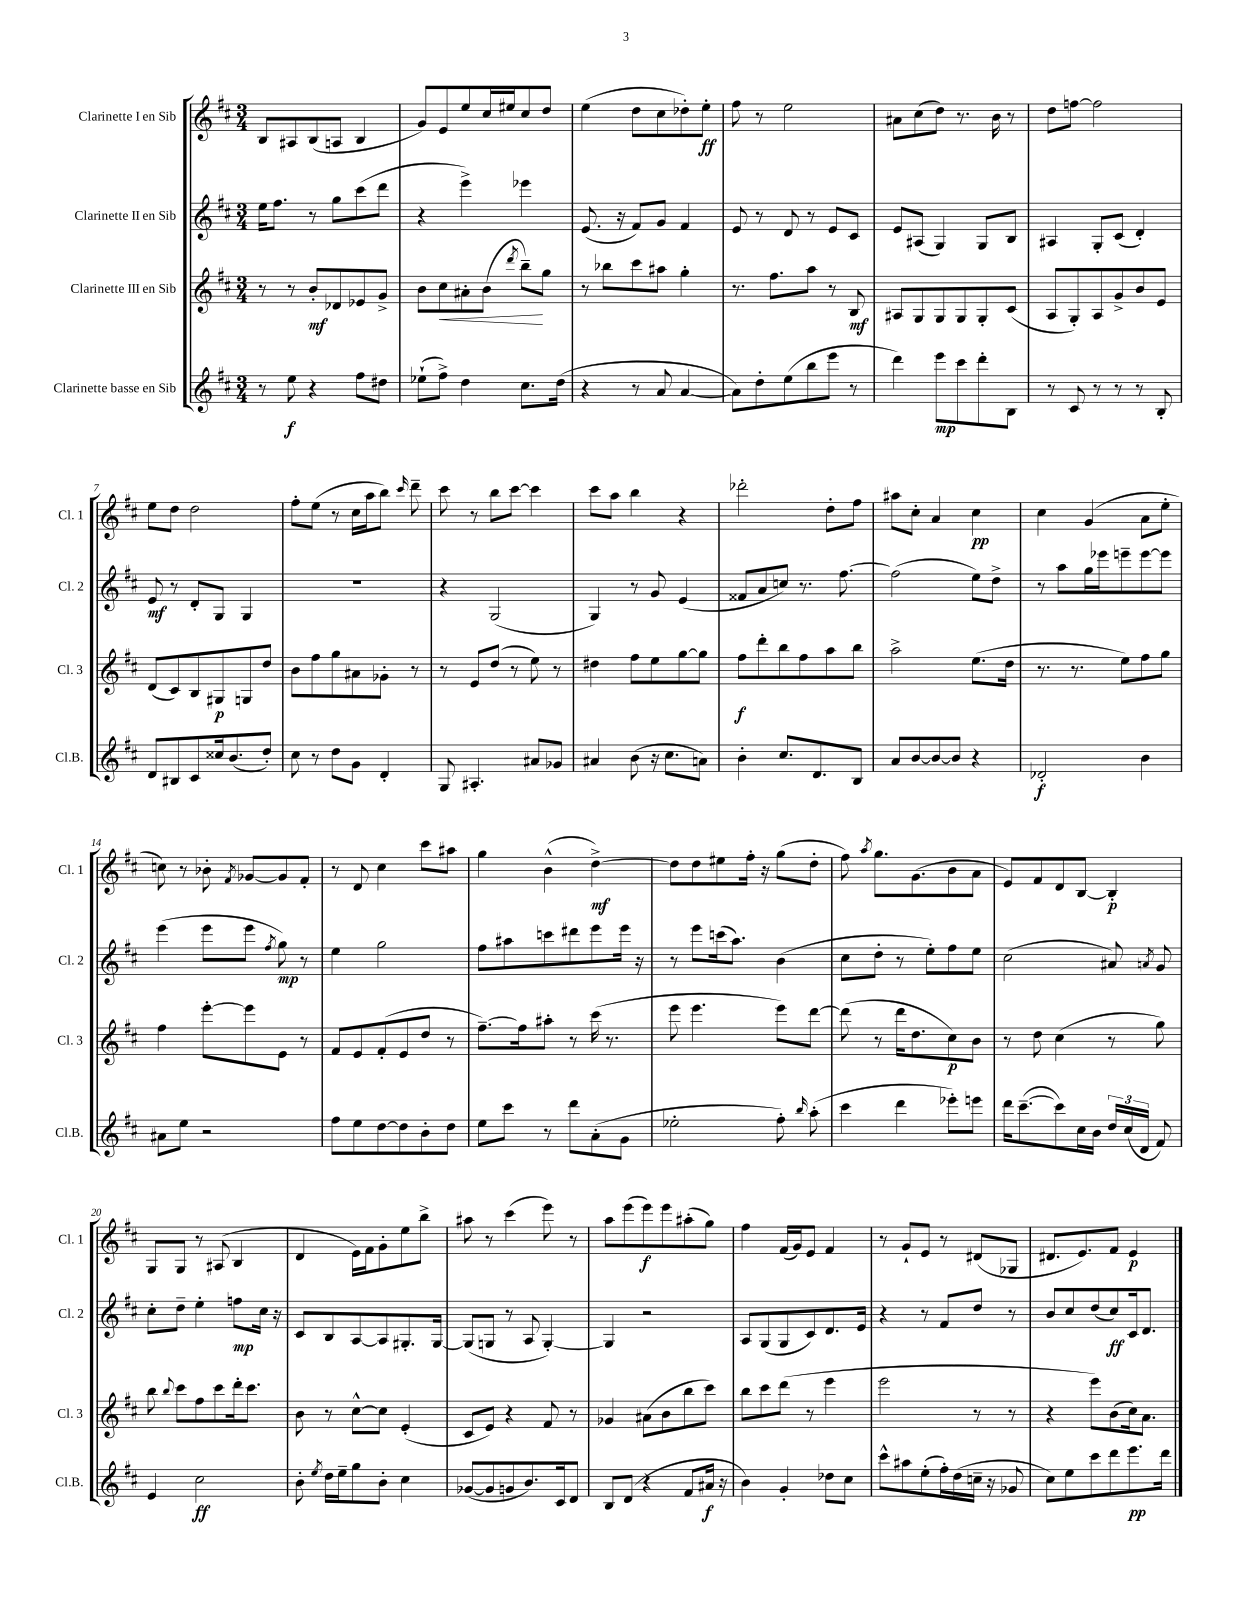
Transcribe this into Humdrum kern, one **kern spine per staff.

**kern	**dynam	**kern	**dynam	**kern	**dynam	**kern	**dynam
*part4	*part4	*part3	*part3	*part2	*part2	*part1	*part1
*staff4	*staff4	*staff3	*staff3	*staff2	*staff2	*staff1	*staff1
*I"Clarinette basse en Sib	*	*I"Clarinette III en Sib	*	*I"Clarinette II en Sib	*	*I"Clarinette I en Sib	*
*I'Cl.B.	*	*I'Cl. 3	*	*I'Cl. 2	*	*I'Cl. 1	*
*clefG2	*	*clefG2	*	*clefG2	*	*clefG2	*
*k[f#c#]	*	*k[f#c#]	*	*k[f#c#]	*	*k[f#c#]	*
*M3/4	*	*M3/4	*	*M3/4	*	*M3/4	*
=1	=1	=1	=1	=1	=1	=1	=1
8r	.	8r	.	16ee\KL	.	8B/L	.
.	.	.	.	8.ff#\J	.	.	.
8ee\	f	8r	.	.	.	8A#X/	.
4r	.	8b'/L	mf	8r	.	(8B/	.
.	.	8d-X/	.	8gg\L	.	8An/J	.
8ff#\L	.	8e-X/	.	(8ccc#\	.	4B/	.
8dd#X\J	.	8g^/J	.	8ddd\J	.	.	.
=2	=2	=2	=2	=2	=2	=2	=2
(8ee-X`\L	.	8b\L	.	4r	.	8g/L)	.
!	!	!	!LO:HP:b	!	!	!	!
8ff#^\J)	.	8cc#\	<	.	.	8e/	.
4dd\	.	8a#X'\	.	4eee^\)	.	8ee/	.
.	.	(8b\J	.	.	.	16cc#/L	.
.	.	.	.	.	.	16ee#X/J	.
.	.	8qddd/	.	.	.	.	.
8.cc#\L	.	8bb~\L)	.	4eee-X\	.	8cc#/	.
.	.	8gg\J	[	.	.	8dd/J	.
(16dd\Jk	.	.	.	.	.	.	.
=3	=3	=3	=3	=3	=3	=3	=3
4r	.	8r	.	(8.e/	.	(4ee\	.
.	.	8bb-X\L	.	.	.	.	.
.	.	.	.	16r	.	.	.
8r	.	8ccc#\	.	8f#/L)	.	8dd\L	.
8a/	.	8aa#X\J	.	8g/J	.	8cc#\	.
[4a/	.	4gg'\	.	4f#/	.	8dd-X'\)	.
.	.	.	.	.	.	8ee'\J	ff
=4	=4	=4	=4	=4	=4	=4	=4
8a\L])	.	8.r	.	8e/	.	8ff#\	.
8dd'\	.	.	.	8r	.	8r	.
.	.	8.ff#\L	.	.	.	.	.
(8ee\	.	.	.	8d/	.	2ee\	.
8bb\	.	8aa\J	.	8r	.	.	.
8eee\J	.	8r	.	8e/L	.	.	.
8r	.	8B/	mf	8c#/J	.	.	.
=5	=5	=5	=5	=5	=5	=5	=5
4ddd\)	.	8A#X/L	.	8e/L	.	8a#X\L	.
.	.	8G/	.	(8A#X/J	.	(8cc#\	.
8eee\L	mp	8G/	.	4G/)	.	8dd\J)	.
8ccc#\	.	8G/	.	.	.	8.r	.
8ddd'\	.	8G'/	.	8G/L	.	.	.
.	.	.	.	.	.	16b\	.
8B\J	.	(8c#/J	.	8B/J	.	8r	.
=6	=6	=6	=6	=6	=6	=6	=6
8r	.	8A/L	.	4A#X/	.	8dd\L	.
8c#/	.	8G'/)	.	.	.	[8ffn\J	.
8r	.	8A/	.	8G'/L	.	2ff\]	.
8r	.	8g^/	.	(8c#/J	.	.	.
8r	.	8b/	.	4d'/)	.	.	.
8B'/	.	8e/J	.	.	.	.	.
!!LO:LB:g=z
=7	=7	=7	=7	=7	=7	=7	=7
8d/L	.	(8d/L	.	8e/	mf	8ee\L	.
8B#X/	.	8c#/)	.	8r	.	8dd\J	.
8c#/	.	8B/	.	8d'/L	.	2dd\	.
16cc##X/k	.	8G#X/	p	8G/J	.	.	.
(8.b/	.	.	.	.	.	.	.
.	.	8Gn/	.	4G/	.	.	.
8dd'/J)	.	8dd/J	.	.	.	.	.
=8	=8	=8	=8	=8	=8	=8	=8
8cc#\	.	8b\L	.	2.r	.	8ff#'\L	.
8r	.	8ff#\	.	.	.	(8ee\J	.
8dd\L	.	8gg\	.	.	.	8r	.
8g\J	.	8a#X\	.	.	.	16cc#\LL	.
.	.	.	.	.	.	16aa\J	.
4d'/	.	8g-X'\J	.	.	.	8bb\J)	.
.	.	.	.	.	.	16qqccc#/	.
.	.	8r	.	.	.	8ddd~\	.
=9	=9	=9	=9	=9	=9	=9	=9
8G/	.	8r	.	4r	.	8ccc#\	.
4.A#X'/	.	8e/L	.	.	.	8r	.
.	.	(8dd/J	.	(2G/	.	8bb\L	.
.	.	8r	.	.	.	[8ccc#\J	.
8a#X/L	.	8ee\)	.	.	.	4ccc#\]	.
8g-X/J	.	8r	.	.	.	.	.
=10	=10	=10	=10	=10	=10	=10	=10
4a#X/	.	4dd#X\	.	4G/)	.	8ccc#\L	.
.	.	.	.	.	.	8aa\J	.
(8b\	.	8ff#\L	.	8r	.	4bb\	.
16r	.	8ee\	.	8g/	.	.	.
8.cc#\L	.	.	.	.	.	.	.
.	.	[8gg\	.	(4e/	.	4r	.
8an\J)	.	8gg\J]	.	.	.	.	.
=11	=11	=11	=11	=11	=11	=11	=11
4b'\	.	8ff#\L	f	8f##X/L	.	2ddd-X'\	.
.	.	8ddd'\	.	8a/	.	.	.
8.cc#/L	.	8bb\	.	8ccn/J)	.	.	.
.	.	8ff#\	.	8.r	.	.	.
8.d/	.	.	.	.	.	.	.
.	.	8aa\	.	.	.	8dd'\L	.
.	.	.	.	[8.ff#\	.	.	.
8B/J	.	8bb\J	.	.	.	8ff#\J	.
=12	=12	=12	=12	=12	=12	=12	=12
8a/L	.	2aa^\	.	(2ff#\]	.	8aa#X\L	.
[8b/	.	.	.	.	.	8cc#'\J	.
8b/_	.	.	.	.	.	4a/	.
8b/J]	.	.	.	.	.	.	.
4r	.	(8.ee\L	.	8ee\L)	.	4cc#\	pp
.	.	.	.	8dd^\J	.	.	.
.	.	16dd\Jk	.	.	.	.	.
=13	=13	=13	=13	=13	=13	=13	=13
2d-X'/	f	8.r	.	8r	.	4cc#\	.
.	.	.	.	8aa\L	.	.	.
.	.	8.r	.	.	.	.	.
.	.	.	.	16gg\L	.	(4g/	.
.	.	.	.	16eee-X\J	.	.	.
.	.	8ee\L)	.	8eeen~\	.	.	.
4b\	.	8ff#\	.	[8eee\	.	8a\L	.
.	.	8gg\J	.	8eee\J]	.	8ee'\J	.
!!LO:LB:g=z
=14	=14	=14	=14	=14	=14	=14	=14
8a#X\L	.	4ff#\	.	(4eee\	.	8ccn\)	.
8ee\J	.	.	.	.	.	8r	.
2r	.	[8eee'\L	.	8eee\L	.	8b-X'\	.
.	.	.	.	.	.	8qf#/	.
.	.	8eee\]	.	8eee\J	.	[8g-X/L	.
.	.	.	.	8qff#/	.	.	.
.	.	8e\J	.	8gg\)	mp	8g-/]	.
.	.	8r	.	8r	.	8f#'/J	.
=15	=15	=15	=15	=15	=15	=15	=15
8ff#\L	.	8f#/L	.	4ee\	.	8r	.
8ee\	.	8e/	.	.	.	8d/	.
[8dd\	.	(8f#'/	.	2gg\	.	4cc#\	.
8dd\]	.	8e/	.	.	.	.	.
8b'\	.	8dd/J	.	.	.	8ccc#\L	.
8dd\J	.	8r	.	.	.	8aa#X\J	.
=16	=16	=16	=16	=16	=16	=16	=16
8ee\L	.	[8.ff#~\L)	.	8ff#\L	.	4gg\	.
8ccc#\J	.	.	.	8aa#X\	.	.	.
.	.	16ff#\k]	.	.	.	.	.
8r	.	8aa#X'\J	.	8cccn\	.	(4b^^\	.
8ddd\L	.	8r	.	8ddd#X\	.	.	.
(8a'\	.	(16ccc#\	.	8eee\	.	[4dd^\)	mf
.	.	8.r	.	.	.	.	.
8g\J	.	.	.	16eee\Jk	.	.	.
.	.	.	.	16r	.	.	.
=17	=17	=17	=17	=17	=17	=17	=17
2ee-X'\	.	8eee\	.	8r	.	8dd\L]	.
.	.	4.eee\	.	8eee\L	.	8dd\	.
.	.	.	.	(16cccn\k	.	8ee#X\	.
.	.	.	.	8.aa\J)	.	.	.
.	.	.	.	.	.	16ff#'\Jk	.
.	.	.	.	.	.	16r	.
8ff#'\)	.	8eee\L)	.	(4b\	.	(8gg\L	.
16qqbb/	.	.	.	.	.	.	.
(8aa'\	.	[8ddd\J	.	.	.	8dd'\J	.
=18	=18	=18	=18	=18	=18	=18	=18
4ccc#\	.	(8ddd\]	.	8cc#\L	.	8ff#\)	.
.	.	.	.	.	.	8qaa/	.
.	.	8r	.	8dd'\J	.	8.gg\L	.
4ddd\	.	16ddd\KL	.	8r	.	.	.
.	.	8.dd\	.	.	.	(8.g\	.
.	.	.	.	8ee'\L)	.	.	.
8eee-X'\L)	.	8cc#\)	p	8ff#\	.	8b\	.
8eeen\J	.	8b\J	.	8ee\J	.	8a\J	.
=19	=19	=19	=19	=19	=19	=19	=19
16ddd\KL	.	8r	.	(2cc#\	.	8e/L)	.
([8.ccc#~\	.	.	.	.	.	.	.
.	.	8dd\	.	.	.	8f#/	.
8ccc#\])	.	(4cc#\	.	.	.	8d/	.
16cc#\L	.	.	.	.	.	[8B/J	.
16b\JJ	.	.	.	.	.	.	.
24dd/LL	.	8r	.	8a#X/)	.	4B'/]	p
(24cc#/	.	.	.	.	.	.	.
24d/JJ	.	.	.	.	.	.	.
.	.	.	.	8qan/	.	.	.
8f#/)	.	8gg\)	.	8g/	.	.	.
!!LO:LB:g=z
=20	=20	=20	=20	=20	=20	=20	=20
4e/	.	8bb\	.	8cc#'\L	.	8G/L	.
.	.	8qqbb/	.	.	.	.	.
.	.	8ccc#\L	.	8dd~\J	.	8G/J	.
2cc#\	ff	8ff#\	.	4ee'\	.	8r	.
.	.	8ccc#\	.	.	.	(8A#X/	.
.	.	16ddd'\k	.	8ffn\L	mp	4B/	.
.	.	8.ccc#\J	.	.	.	.	.
.	.	.	.	16cc#\Jk	.	.	.
.	.	.	.	16r	.	.	.
=21	=21	=21	=21	=21	=21	=21	=21
8b'\	.	8b\	.	8c#/L	.	4d/	.
8qee/	.	.	.	.	.	.	.
16dd\LL	.	8r	.	8B/	.	.	.
16ee~\J	.	.	.	.	.	.	.
8gg\	.	[8cc#^^\L	.	[8A/	.	16e\LL)	.
.	.	.	.	.	.	16f#\J	.
8b'\J	.	8cc#\J]	.	8A/]	.	8g'\	.
4cc#\	.	(4e'/	.	8.G#X'/	.	8ee\	.
.	.	.	.	.	.	8bb^\J	.
.	.	.	.	[16G#/Jk	.	.	.
=22	=22	=22	=22	=22	=22	=22	=22
([8g-X/L	.	8c#/L	.	(8G#/L]	.	8aa#X\	.
8g-/]	.	8e/J)	.	8Gn/J	.	8r	.
8gn/	.	4r	.	8r	.	(4ccc#\	.
8.b/)	.	.	.	8A/	.	.	.
.	.	8f#/	.	[4G'/)	.	8eee\)	.
16c#/k	.	.	.	.	.	.	.
8d/J	.	8r	.	.	.	8r	.
=23	=23	=23	=23	=23	=23	=23	=23
8B/L	.	4g-X/	.	4G/]	.	8aa\L	.
(8d/J	.	.	.	.	.	(8eee\	.
4r	.	(8a#X\L	.	2r	.	8eee\)	f
.	.	8b\	.	.	.	8eee\	.
8f#/L	.	8bb\	.	.	.	(8aa#X'\	.
16a#X/Jk	f	8ccc#\J)	.	.	.	8gg\J)	.
16r	.	.	.	.	.	.	.
=24	=24	=24	=24	=24	=24	=24	=24
4b\)	.	8bb\L	.	8A/L	.	4ff#\	.
.	.	8ccc#\	.	(8G/	.	.	.
4g'/	.	(8ddd\J	.	8G/	.	(16f#/LL	.
.	.	.	.	.	.	16g/J)	.
.	.	8r	.	8c#/)	.	8e/J	.
8dd-X\L	.	4eee\	.	8.d/	.	4f#/	.
8cc#\J	.	.	.	.	.	.	.
.	.	.	.	16e/Jk	.	.	.
=25	=25	=25	=25	=25	=25	=25	=25
8ccc#^^\L	.	2eee\	.	4r	.	8r	.
8aa#X\	.	.	.	.	.	8g`/L	.
(8ee'\	.	.	.	8r	.	8e/J	.
16ff#'\L)	.	.	.	8f#/L	.	8r	.
(16dd\	.	.	.	.	.	.	.
16ccn~\JJ	.	8r	.	8dd/J	.	(8d#X/L	.
16r	.	.	.	.	.	.	.
8g-X/	.	8r	.	8r	.	8G-X/J	.
=26	=26	=26	=26	=26	=26	=26	=26
8cc#\L)	.	4r	.	8b/L	.	8.d#X/L	.
8ee\	.	.	.	8cc#/	.	.	.
.	.	.	.	.	.	8.e/)	.
8ccc#\	.	8eee\L)	.	(8dd/	.	.	.
8ddd\	.	(8b\	.	8cc#/)	ff	8f#/J	.
8.eee\	pp	16cc#\k)	.	16c#/k	.	4e/	p
.	.	8.a\J	.	8.d/J	.	.	.
16ddd\Jk	.	.	.	.	.	.	.
==	==	==	==	==	==	==	==
*-	*-	*-	*-	*-	*-	*-	*-
